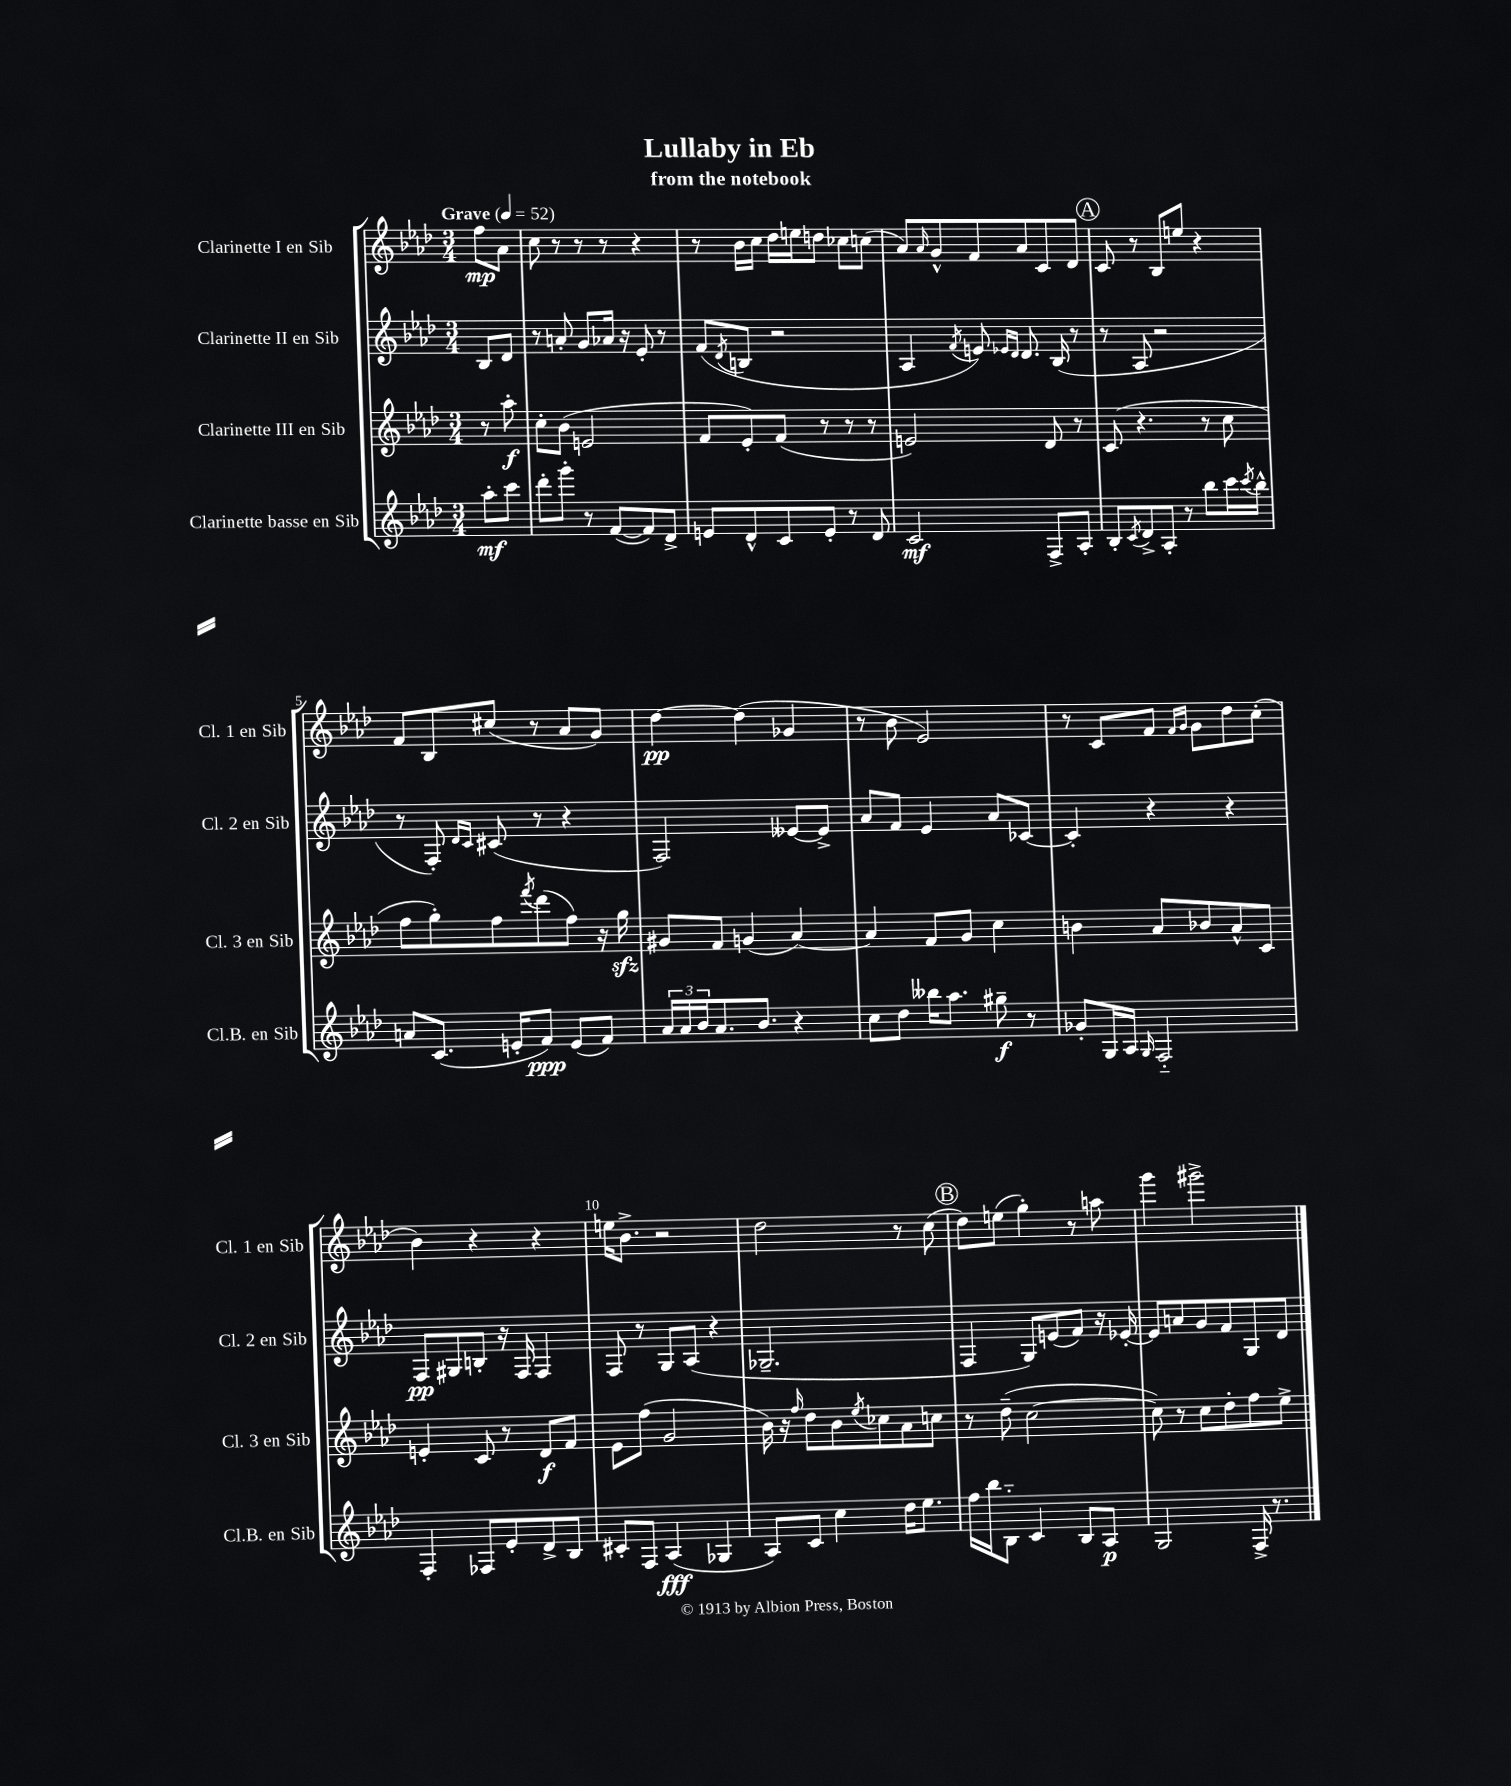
\header { title = "Lullaby in Eb" subtitle = "from the notebook" }
<<
\new StaffGroup <<
\new Staff = "s0" \with { instrumentName = "Clarinette I en Sib" shortInstrumentName = "Cl. 1 en Sib" } {
    \clef treble \key aes \major \numericTimeSignature \time 3/4 \partial 4 \tempo "Grave" 4 = 52
    f''8\mp aes'8 |
    c''8 r8 r8 r8 r4 |
    r8 bes'16 c''16 des''16 e''16 d''8 ces''8 c''8( |
    aes'8) \grace { aes'16 } g'8-^ f'8 aes'8 c'8 des'8 |
    \mark \markup { \circle "A" } c'8 r8 bes8 e''8 r4 |
    f'8 bes8 cis''8( r8 aes'8 g'8) |
    des''4~\pp des''4( ges'4 |
    r8 bes'8 ees'2) |
    r8 c'8 f'8 \grace { f'16 g'16 } g'8 des''8 c''8-.( |
    bes'4) r4 r4 |
    e''16 bes'8.-> r2 |
    des''2 r8 c''8( |
    \mark \markup { \circle "B" } des''8) e''8( g''4-.) r8 a''8 |
    g'''4 gis'''2-> \bar "|." |
}
\new Staff = "s1" \with { instrumentName = "Clarinette II en Sib" shortInstrumentName = "Cl. 2 en Sib" } {
    \clef treble \key aes \major \numericTimeSignature \time 3/4 \partial 4
    bes8 des'8 |
    r8 a'8-. g'8 aes'16 r16 ees'8-. r8 |
    f'8( \acciaccatura { des'8 } b8 r2 |
    aes4 \acciaccatura { f'8 } e'8) \grace { ees'16 des'16 } des'8. bes16( r8 |
    \mark \markup { \circle "A" } r8 aes8 r2 |
    r8 f8-.) \grace { des'16 c'16 } cis'8( r8 r4 |
    f2) eeses'8~ eeses'8-> |
    aes'8 f'8 ees'4 aes'8 ces'8~ |
    ces'4-. r4 r4 |
    f8\pp gis8 b8-. r16 f16 f4 |
    f8 r8 g8 aes8( r4 |
    ges2.-- |
    \mark \markup { \circle "B" } f4 g8) e'8( f'8) r16 ees'16~-. |
    ees'8 a'8 g'8 f'8 g8 des'8 \bar "|." |
}
\new Staff = "s2" \with { instrumentName = "Clarinette III en Sib" shortInstrumentName = "Cl. 3 en Sib" } {
    \clef treble \key aes \major \numericTimeSignature \time 3/4 \partial 4
    r8 aes''8-.\f |
    c''8-. bes'8( e'2 |
    f'8 ees'8-.) f'8( r8 r8 r8 |
    e'2) des'8 r8 |
    \mark \markup { \circle "A" } c'8( r4. r8 c''8 |
    f''8 g''8-.) f''8 \acciaccatura { f'''8 } des'''8( f''8) r16 g''16\sfz |
    gis'8 f'8 g'4( aes'4~) |
    aes'4 f'8 g'8 c''4 |
    b'4 aes'8 bes'8 aes'8-^ c'8 |
    e'4-. c'8 r8 des'8\f f'8 |
    ees'8 f''8( g'2 |
    bes'16) r16 \grace { f''16 } des''8 bes'8 \acciaccatura { ees''8 } ces''8 aes'8 c''8 |
    \mark \markup { \circle "B" } r8 des''8--( c''2~ |
    c''8) r8 c''8 des''8-. f''8 ees''8-> \bar "|." |
}
\new Staff = "s3" \with { instrumentName = "Clarinette basse en Sib" shortInstrumentName = "Cl.B. en Sib" } {
    \clef treble \key aes \major \numericTimeSignature \time 3/4 \partial 4
    aes''8-.\mf c'''8 |
    des'''8-. g'''8-. r8 f'8~( f'8) des'8-> |
    e'8 des'8-^ c'8 e'8-. r8 des'8 |
    c'2\mf f8-> aes8-. |
    \mark \markup { \circle "A" } bes8-. \acciaccatura { c'8 } des'8-> aes8-. r8 bes''8 c'''16 \acciaccatura { c'''8 } bes''16-^ |
    a'8 c'8.( e'16-. f'8\ppp) e'8( f'8) |
    \tuplet 3/2 { aes'16 aes'16 bes'16 } aes'8. bes'8. r4 |
    c''8 des''8 beses''16 aes''8. gis''8--\f r8 |
    ges'8-. g16 aes16 \grace { g16 } f2-_ |
    f4-. fes8 ees'8-. des'8-> bes8 |
    cis'8-. f8 aes4\fff( ges4 |
    aes8) c'8 c''4 des''16 ees''8. |
    \mark \markup { \circle "B" } f''16 bes''16 bes8-_ c'4 bes8 aes8\p |
    g2 f16-> r8. \bar "|." |
}
>>
>>
\layout { \context { \Score \override BarNumber.break-visibility = ##(#f #t #t) barNumberVisibility = #(every-nth-bar-number-visible 5) } }
